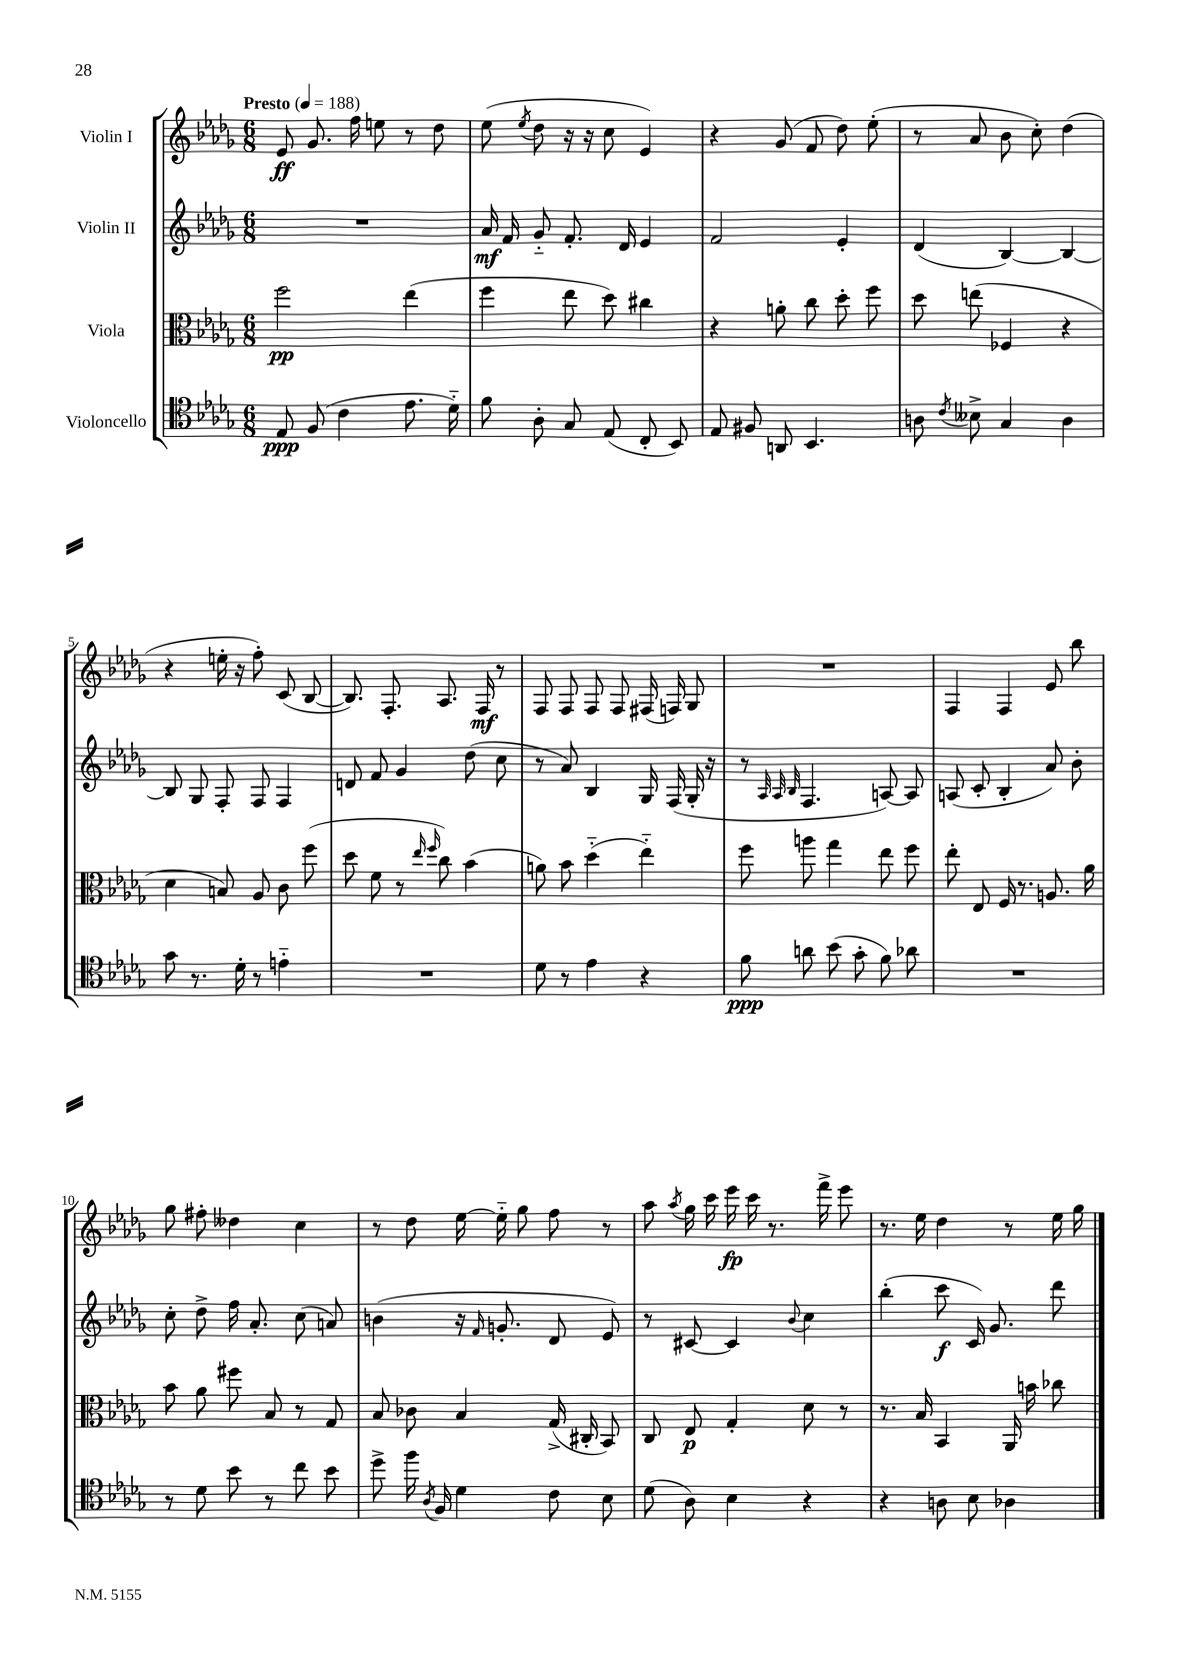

**kern	**kern	**kern	**kern
*staff4	*staff3	*staff2	*staff1
*clefC4	*clefC3	*clefG2	*clefG2
*k[b-e-a-d-g-]	*k[b-e-a-d-g-]	*k[b-e-a-d-g-]	*k[b-e-a-d-g-]
*M6/8	*M6/8	*M6/8	*M6/8
*MM188	*MM188	*MM188	*MM188
8E-/	2ff\	2.r	8e-/
(8F/	.	.	8.g-/
4c\	.	.	.
.	.	.	16ff\
.	.	.	8ee\
8.e-\	(4ee-\	.	8r
.	.	.	8dd-\
16d-'~\)	.	.	.
=	=	=	=
8f\	4ff\	16a-/	(8ee-\
.	.	16f/	.
.	.	.	8qee-/
8A-'\	.	8g-'~/	8dd-\
8G-/	8ee-\	8.f'/	16r
.	.	.	16r
(8E-/	8dd-\)	.	8cc\
.	.	16d-/	.
8C'/	4cc#\	4e-/	4e-/)
8BB-/)	.	.	.
=	=	=	=
8E-/	4r	2f/	4r
8F#/	.	.	.
8AA/	8a'\	.	(8g-/
4.BB-/	8cc\	.	8f/
.	8dd-'\	4e-'/	8dd-\)
.	8ff\	.	(8ee-'\
=	=	=	=
8A\	8dd-\	(4d-/	8r
8qc/	.	.	.
8B--^\	(8ee\	.	8a-/
4G-/	4F-/	[4B-/)	8b-\
.	.	.	8cc'\)
4A\	4r	4B-/_	(4dd-\
=	=	=	=
8g-\	4d-\	8B-/]	4r
8.r	.	8G-/	.
.	8B/)	8F'/	16ee'\
16d-'\	.	.	16r
8r	8A-/	8F/	8ff'\)
4e'~\	8c\	4F/	(8c/
.	(8ff\	.	[8B-/
=	=	=	=
2.r	8dd-\	8d/	8.B-/])
.	8f\	8f/	.
.	.	.	8.F'/
.	8r	4g-/	.
.	16qqee-/	.	.
.	16qqff/	.	.
.	8cc\)	.	8.A-/
.	(4b-\	(8dd-\	.
.	.	.	16F/
.	.	8cc\	8r
=	=	=	=
8d-\	8a\)	8r	8F/
8r	8b-\	8a-/)	8F/
4e-\	(4dd-'~\	4B-/	8F/
.	.	.	8F/
4r	4ee-'~\)	16G-/	(16F#/
.	.	(16F/	16F/)
.	.	16G-'/	8G-/
.	.	16r	.
=	=	=	=
8f\	8ff\	8r	2.r
.	.	32qqA-/	.
.	.	32qqA-/	.
.	.	32qqB-/	.
8a\	8aa\	4.F/	.
(8b-\	4gg-\	.	.
8g-'\	.	.	.
8f\)	8ee-\	[8A/)	.
8a-\	8ff\	8A/]	.
=	=	=	=
2.r	8ee-'\	(8A/	4F/
.	8E-/	8c'/	.
.	16F/	4B-'/	4F/
.	8.r	.	.
.	8.A/	8a-/)	8e-/
.	.	8b-'\	8bb-\
.	16a-\	.	.
=	=	=	=
8r	8b-\	8cc'\	8gg-\
8d-\	8a-\	8dd-^\	8ff#'\
8b-\	8ff#\	16ff\	4dd--\
.	.	8.a-'/	.
8r	8B-/	.	.
8cc\	8r	(8cc\	4cc\
8b-\	8G-/	8a/)	.
=	=	=	=
8dd-^\	8B-/	(4b\	8r
16ff\	8c-\	.	8dd-\
8qA-/	.	.	.
16F/	.	.	.
4d-\	4B-/	16r	[16ee-\
.	.	16qqf/	.
.	.	8.g'/	16ee-'~\]
.	.	.	8gg-\
8c\	(16G-^/	8d-/	8ff\
.	16C#'/	.	.
8B-\	8BB-/)	8e-/)	8r
=	=	=	=
(8d-\	8C/	8r	8aa-\
.	.	.	8qaa-/
8A-\)	8E-/	[8c#/	16gg-\
.	.	.	16ccc\
4B-\	4G-'/	4c#/]	16eee-\
.	.	.	16ccc\
.	.	.	8.r
.	.	8qqb-/	.
4r	8d-\	4cc\	.
.	.	.	16fff^\
.	8r	.	8eee-\
=	=	=	=
4r	8.r	(4bb-'\	8.r
.	16B-/	.	16ee-\
8A\	4BB-/	8ccc\	4dd-\
8B-\	.	16c/)	.
.	.	8.g-/	.
4A-\	16AA-/	.	8r
.	16b\	.	.
.	8cc-\	8ddd-\	16ee-\
.	.	.	16gg-\
==	==	==	==
*-	*-	*-	*-
